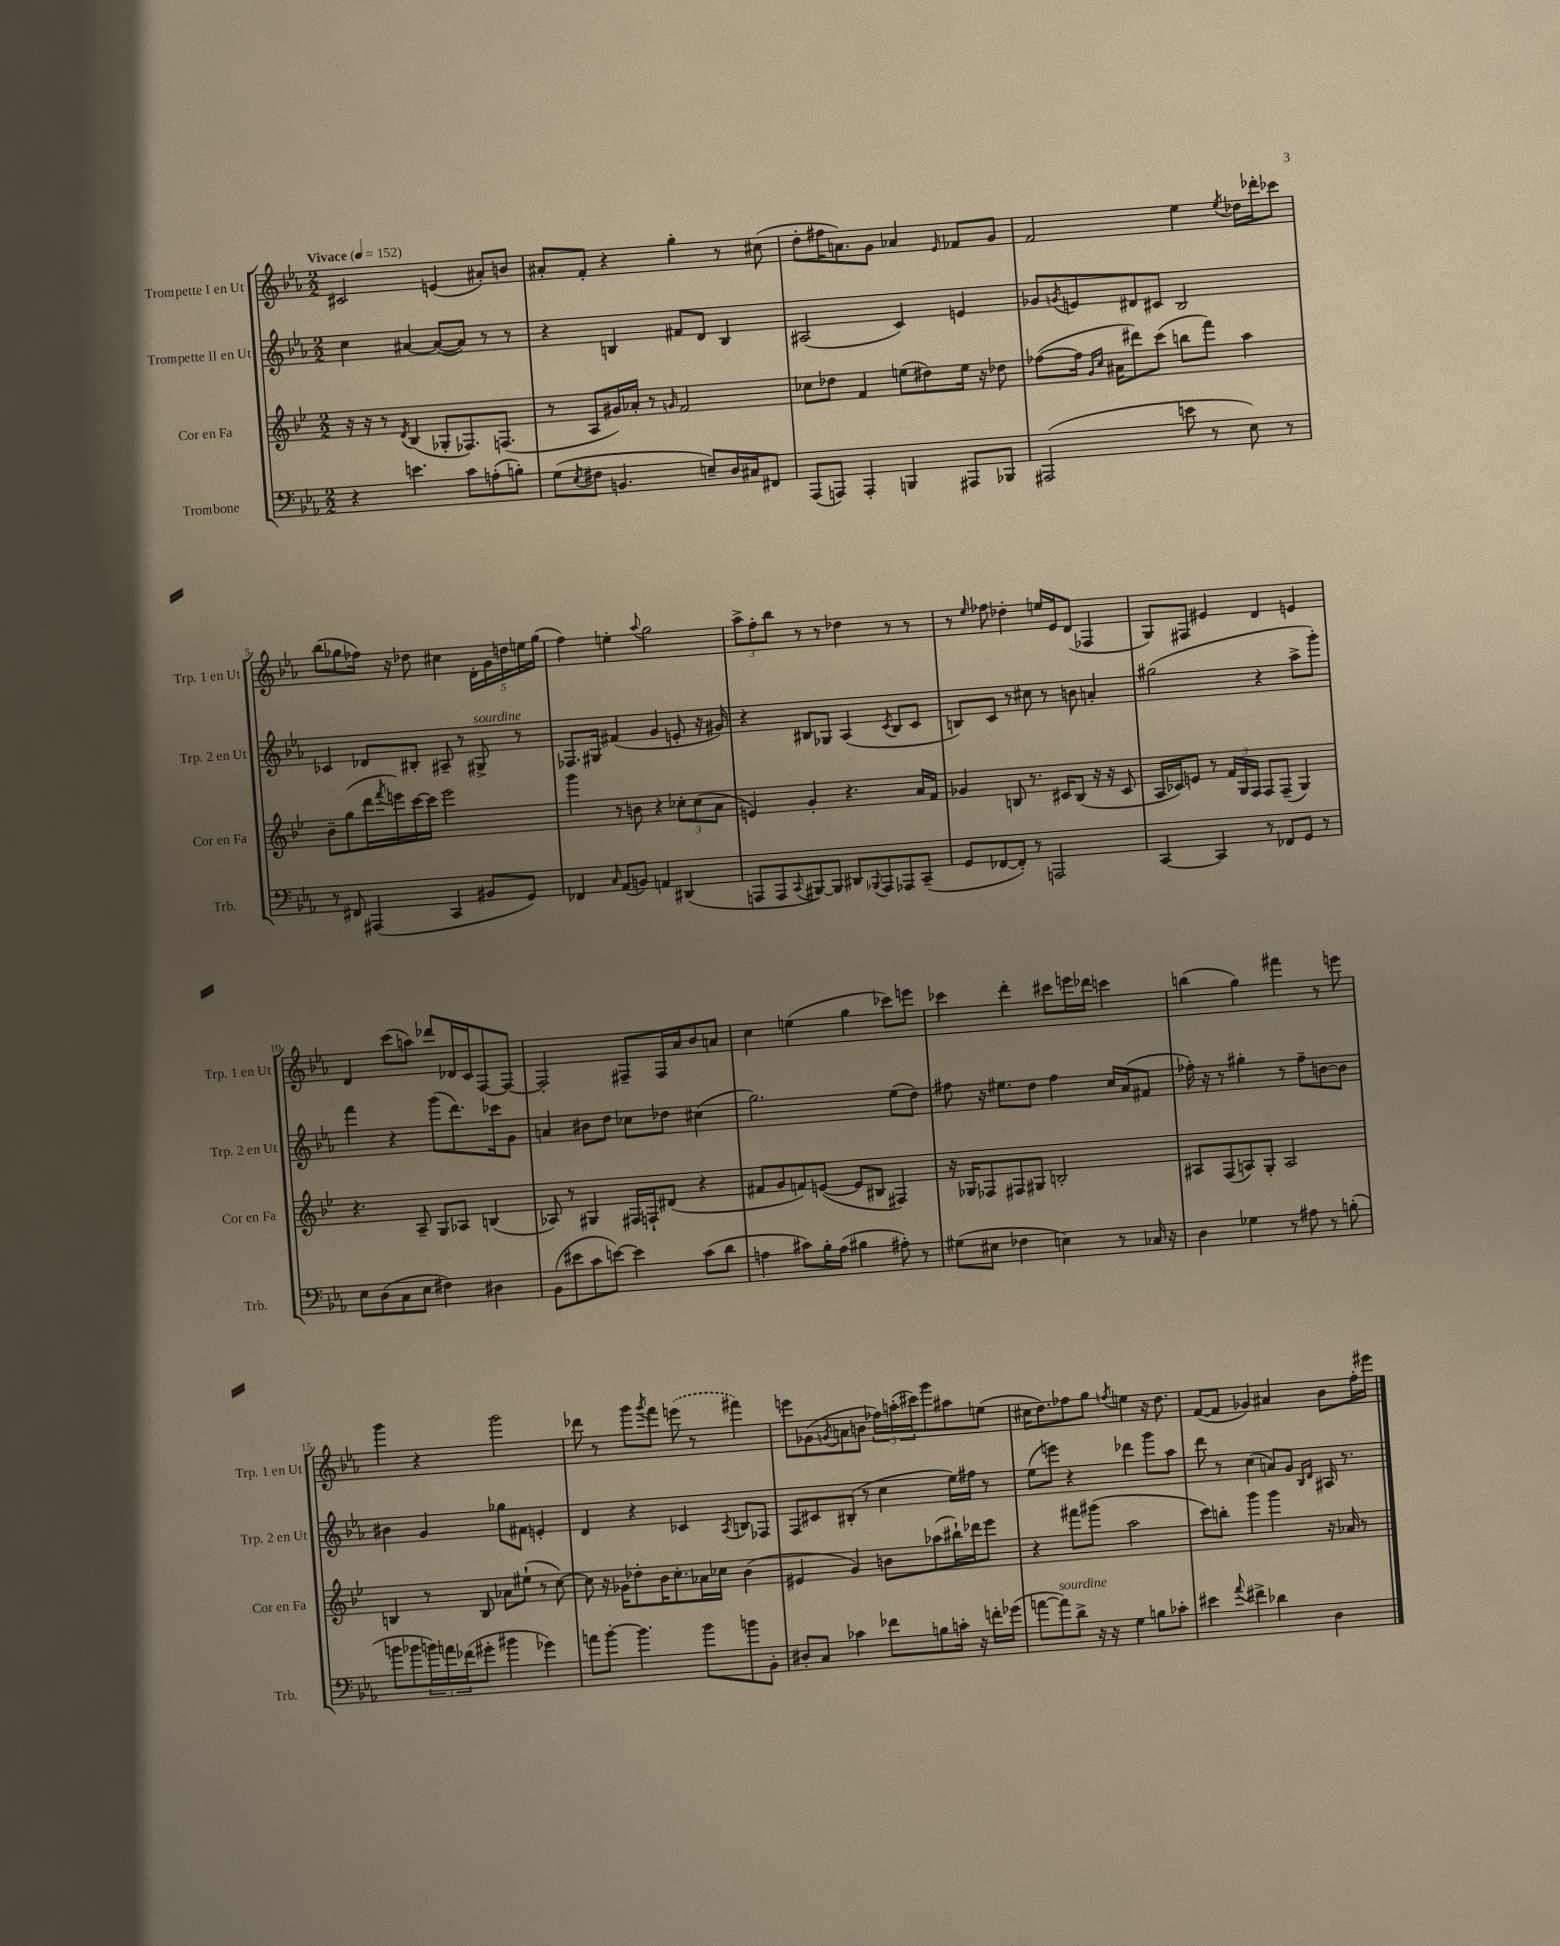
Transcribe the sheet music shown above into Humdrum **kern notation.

**kern	**kern	**kern	**kern
*part4	*part3	*part2	*part1
*staff4	*staff3	*staff2	*staff1
*I"Trombone	*I"Cor en Fa	*I"Trompette II en Ut	*I"Trompette I en Ut
*I'Trb.	*I'Cor en Fa	*I'Trp. 2 en Ut	*I'Trp. 1 en Ut
*clefF4	*clefG2	*clefG2	*clefG2
*k[b-e-a-]	*k[b-e-]	*k[b-e-a-]	*k[b-e-a-]
*M2/2	*M2/2	*M2/2	*M2/2
*MM152	*MM152	*MM152	*MM152
=1	=1	=1	=1
!	!	!	!LO:TX:a:B:t=Vivace
4r	16r	4cc\	2c#X/
.	16r	.	.
.	8r	.	.
.	8qd/	.	.
4.en\	(4B-/	[4a#X/	.
.	8G-X'/L	(8a#/L_	(4en/
8c\L	8.F-X/)	8a#/J])	.
(8An'\	.	8r	8a#X'/L)
.	(8.Fn/J	.	.
8Bn'\J)	.	8r	8bn/J
=2	=2	=2	=2
(8G\L	8r	4r	8a#X'/L
8qE-/	.	.	.
8F#X\J	8A/L	.	8f'/J
4.BBn/	16g#X/L)	4Bn/	4r
.	16a-X'/JJ	.	.
.	8r	.	.
.	16qqgn/	.	.
.	2f/	8f#X/L	4gg'\
8En~/L)	.	8d/J	.
16D/L	.	4B/	8r
16C#X/J	.	.	.
8FF#X/J	.	.	(8cc#X\
=3	=3	=3	=3
(8AAA-/L	8cc-X\L	(2A#X/	8dd'\L
8AAAn/J)	8dd-X\J	.	16ff#X\K
.	.	.	8.an\)
4AAA'/	4f/	.	.
.	.	.	8g\J
4BBBn/	(8een\L	4c/)	4a-X/
.	8dd#X\)	.	.
.	.	.	16qqe-/
8AAA#X/L	16ee\Jk	4en/	8f-X/L
.	16r	.	.
8BBB-X/J	8dd-X\	.	8g/J
=4	=4	=4	=4
(2AAA#X/	([8ff-X\L	8g-X/L	2f/
.	.	8qgn/	.
.	16ff-\Jk]	8en/	.
.	16qqg/LL	.	.
.	16qqcc/JJ	.	.
.	16a#X\KL	.	.
.	8ddd#X\)	8d#X/	.
.	(8ccc\J	8c#X/J	.
8en\	8bbn\L	2B-/	4ee-\
8r	8fff\J)	.	.
.	.	.	8qee-/
8E-\)	4aa\	.	16dd-X\LL
.	.	.	16ddd-X'\J
8r	.	.	8ccc-X\J
!!LO:LB:g=z
=5	=5	=5	=5
8r	8b-~\L	4c-X/	(8bb-\L
8FF#X/	(8gg\	.	8gg-X\
(4AAA#X/	16ddd\L	8d-X/L	16ff-X\Jk)
.	8qfff/	.	.
.	16eeen\)	.	16r
.	[16ccc\	8B#X'/J	8dd-X\
.	16ccc\JJ]	.	.
4CC/	2eee\	8A#X~/	4cc#X\
.	.	8r	.
!	!	!LO:TX:a:i:t=sourdine	!
8BB#X/L	.	8G#X^/	20d'\LL
.	.	.	20g\
.	.	.	20ddn\
8GG/J)	.	8r	.
.	.	.	20een\
.	.	.	(20gg-\JJ
=6	=6	=6	=6
4FF-X/	4ggg\	8.F-X/L	4ff\)
.	.	16G#X/Jk	.
16qqC/	.	.	.
(8AA-/L	8r	(4f#X/	4een'\
8BBn/J)	8bn\	.	.
.	.	.	8qqaa-/
4AAn/	4r	4g/	2gg\
(4DD#X/	12cc-X'\L	8en'/	.
.	(12cc-\	.	.
.	.	16r	.
.	12a\J	.	.
.	.	16g#X/)	.
=7	=7	=7	=7
8AAAn/L	4en/)	4r	12aa-^\L
.	.	.	12ff'\
8AAA/	.	.	.
.	.	.	12bb-\J
8qqCC/	.	.	.
[8BBB#X/)	4g'/	8B#X/L	8r
8BBB#/J]	.	8G-X/J	8r
8DD#X/L	4.r	(4A-/	4dd-X\
8qqBBB-X/	.	.	.
8AAA/	.	.	.
.	.	8qc/	.
8AAA-X/	.	8B#/L	8r
(8CC~/J	16a/LL	8c/J	8r
.	16f/JJ	.	.
=8	=8	=8	=8
8GG/L	4g-X/	8Bn/L)	8r
.	.	.	16qqee-/
[8FF-X/	.	8c/J	8ff-X\
8FF-'/J])	8Bn/	8r	4dd-X'\
8r	8.r	8cc#X\	.
2AAAn/	.	8r	16een/LL
.	16c#X/KL	.	16e-/J
.	(8B/J	8bn\	(8d/J
.	16r	4an'/	4F-X/
.	16r	.	.
.	8c#/	.	.
=9	=9	=9	=9
[4CC/	16A/LL	(2gg#X\	8G/L)
.	16c-X/J)	.	.
.	8en/J	.	8F#X/J
4CC/]	8r	.	4e#X/
.	24f/LL	.	.
.	24G/	.	.
.	24F/JJ	.	.
8r	8F/L	4r	4d/
8FF-X/L	(8F~/J	.	.
8GG/J	4G/)	8aa-^\L	4en/
8r	.	8ggg'\J)	.
!!LO:LB:g=z
=10	=10	=10	=10
8E-\L	4.r	4fff\	4d/
(8D\	.	.	.
8C\	.	4r	(8ccc\L
8E-\J	8A~/	.	8aan\J)
4F#X\)	8G/L	(8ggg\L	8ddd-X/L
.	8A-X/J	8.ddd\)	16d-X/L
.	.	.	16c/J
4D#X\	(4Bn/	.	[8F/
.	.	16ccc-X\k	.
.	.	8g\J	8F/J_
=11	=11	=11	=11
(8BB-\L	8A-X/)	4an/	2F'/]
8e#X\	8r	.	.
8c\	4G#X/	8b#X\L	.
[8en\J)	.	8dd\J	.
4e\]	16F#X/LL	8cc-X\L	8F#X~/L
.	16Fn`/J	.	.
.	(8d#X/J	8dd-X\J	16F#/L
.	.	.	16a-/J
(8c\L	4r	(4cc#X\	8b-/
8d\J	.	.	8an/J
=12	=12	=12	=12
4An\	8f#X/L	2.gg\)	4cc\
.	8g/	.	.
8c#X\L)	8fn/)	.	(4een\
16B-'\L	([8en/J	.	.
(16A\JJ	.	.	.
4B#X\	8e/L]	.	4gg\
.	8B#X/J	.	.
8A#X'\)	4F#X/)	(8ee-\L	8ccc-X\L)
8r	.	8dd\J)	8eeen\J
=13	=13	=13	=13
(8G#X\L	16r	8ff#X\	4ccc-X\
.	16G-X/KL	.	.
8E#X\J	8F-X/	16r	.
.	.	8.ee#X\L	.
4F-X\	8F#X/	.	4ddd'\
.	8G#X/J	8dd\J	.
4En\)	2Bn'/	4ff#\	8ccc#X\L
.	.	.	16eeen\L
.	.	.	16ddd-X\JJ
8r	.	16cc/LL	4cccn\
.	.	(16a-/J	.
16C-X/	.	8f#X/J	.
16r	.	.	.
=14	=14	=14	=14
4D\	8A#X/L	16ff-X'\)	(4bbn\
.	.	16r	.
.	(8F/	8r	.
4G-X\	8An/)	4gg#X'\	4gg\)
.	8G'/J	.	.
8r	2A/	8r	4fff#X\
8A#X\	.	8ff-~\L	.
8r	.	[8bn\	8r
(8Bn'\	.	8b\J]	8eeen\
!!LO:LB:g=z
=15	=15	=15	=15
8bn\L	4Bn/	4b#X\	4ggg\
8b-X\	.	.	.
24bn\L)	8r	4g/	4r
24an\	.	.	.
(24f-X\J	.	.	.
8g#X'\J	8B/	.	.
4b#X\	8a-X\L	8gg-X\L	2ggg\
.	(8ee#X`\J	8f#X\J	.
4g-X\)	8r	4en'/	.
.	[8cc\)	.	.
=16	=16	=16	=16
8an\L	8cc\]	4d/	8ddd-X\
[8b-'\J	16r	.	8r
.	16g-X\KL	.	.
4.b-\]	8dd-X'\	4r	8ggg\L
.	.	.	8qggg/
.	16b-\K	.	8fff\J
.	8.cc'\	.	.
.	.	4c-X/	(8eeen\
8b-\L	16a-X\L	.	8r
.	16cc-X\JJ	.	.
.	.	8qA-/	.
8bn\	(4b-\	8Bn/L	4fff#X\)
8BB-'\J	.	8F-X/J	.
=17	=17	=17	=17
8D#X'/L	4e#X/	8F/L	8eeen\L
8C/J	.	8c#X/	(8g-X\
.	.	.	8qgn/
4c-X\	4g/)	(8B#X'/J	8an\
.	.	8r	8bn\J
8f-X\L	8bn\L	4cc\	24ff-X\LL)
.	.	.	(24aan'\
.	.	.	24ccc#X\J)
8Bn\	(8aa-X\	.	8ggg\
16cn'\Jk	16bb#X`\L)	16ee-\LL)	8aa#X\
16r	16ddd-X\J	16ff#X\JJ	.
16fn'\LL	8eee-\J	8r	(8een\J
(16g-X\JJ	.	.	.
=18	=18	=18	=18
[8an\L	4r	(8ee-\L	16cc#X\KL
.	.	.	8.dd\)
!LO:TX:a:i:t=sourdine	!	!	!
8a\])	.	8eeen\J)	.
8d^\J	8fff#X\L	4r	8ff-X\
16r	(8ggg#X\J	.	8gg\J
16r	.	.	.
.	.	.	8qffn/
4G\	2aa\	4ddd-X\	4een\
8Bn\L	.	8ggg\L	16r
.	.	.	8.dd\
8c-X'\J	.	8aa-\J	.
=19	=19	=19	=19
4e#X\	8ccc\L)	8ddd\	([8f/L
.	8bbn'\J	8r	8f/J]
8qqa-/	.	.	.
4f#X^\	4ggg\	(4cc\	4g-X/)
4d-X\	4ggg\	8an/L)	4a#X/
.	.	8g/J	.
.	.	16qqB-/LL	.
.	.	16qqd/JJ	.
4D\	16r	16A#X/	8b-\L
.	16a-X/	8.r	.
.	8r	.	16ff'\L
.	.	.	16eee#X\JJ
==	==	==	==
*-	*-	*-	*-
